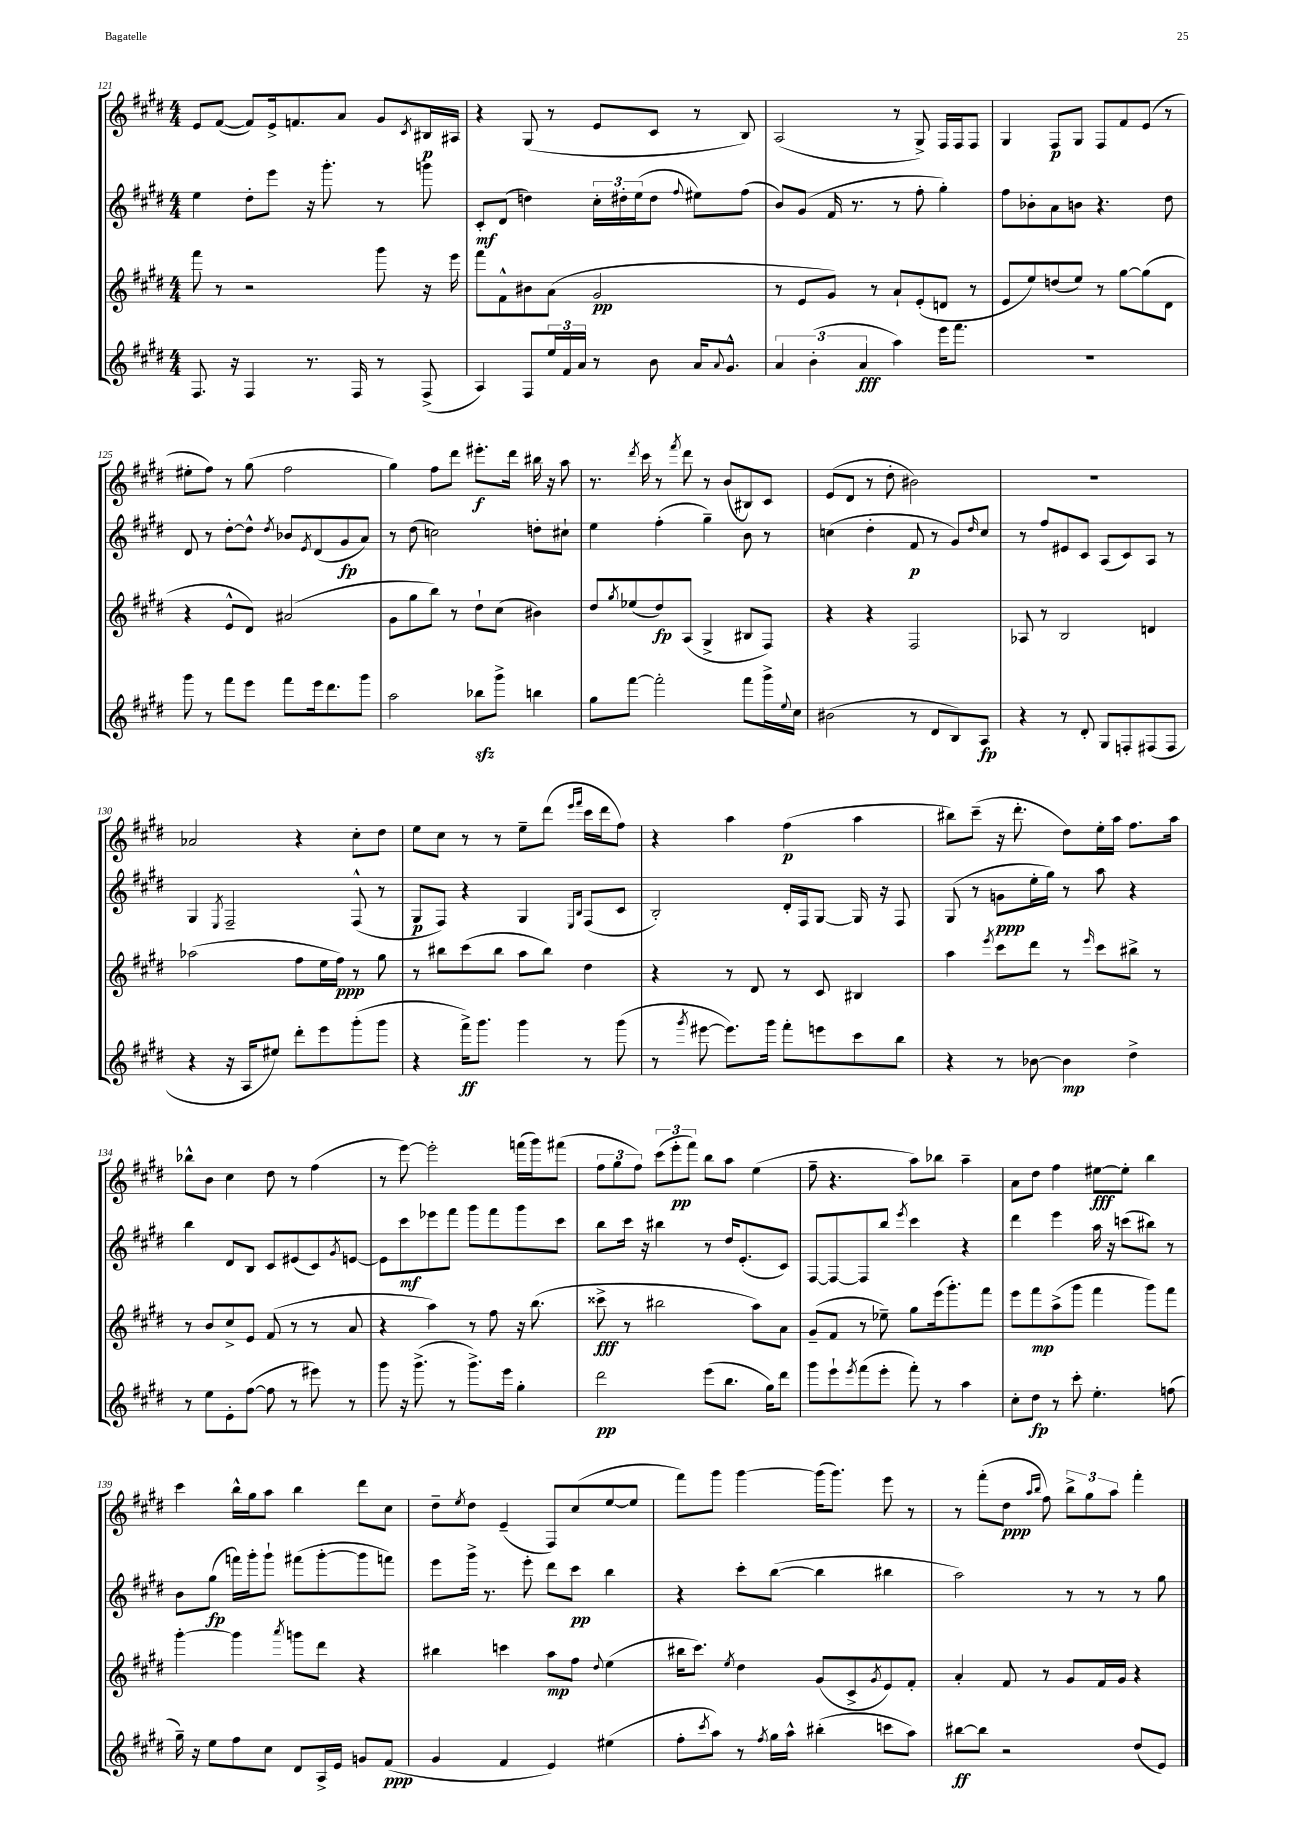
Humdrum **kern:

**kern	**dynam	**kern	**dynam	**kern	**dynam	**kern	**dynam
*part4	*part4	*part3	*part3	*part2	*part2	*part1	*part1
*staff4	*staff4	*staff3	*staff3	*staff2	*staff2	*staff1	*staff1
*clefG2	*	*clefG2	*	*clefG2	*	*clefG2	*
*k[f#c#g#d#]	*	*k[f#c#g#d#]	*	*k[f#c#g#d#]	*	*k[f#c#g#d#]	*
*M4/4	*	*M4/4	*	*M4/4	*	*M4/4	*
=121	=121	=121	=121	=121	=121	=121	=121
8.F#/	.	8fff#\	.	4ee\	.	8e/L	.
.	.	8r	.	.	.	([8f#/J	.
16r	.	.	.	.	.	.	.
4F#/	.	2r	.	8dd#'\L	.	8f#/L])	.
.	.	.	.	8eee\J	.	16e^/k	.
.	.	.	.	.	.	8.fn/	.
8.r	.	.	.	16r	.	.	.
.	.	.	.	8.ggg#'\	.	.	.
.	.	.	.	.	.	8a/J	.
16F#/	.	.	.	.	.	.	.
8r	.	8ggg#\	.	8r	.	8g#/L	.
.	.	.	.	.	.	8qc#/	.
(8F#^/	.	16r	.	8gggn\	.	16B#X/L	p
.	.	16eee\	.	.	.	16A#X/JJ	.
=122	=122	=122	=122	=122	=122	=122	=122
4A/)	.	8fff#\L	.	8c#'/L	mf	4r	.
.	.	8f#^^\	.	(8d#/J	.	.	.
8F#/L	.	8b#X\	.	4ddn\)	.	(8G#/	.
24ee/L	.	(8a\J	.	.	.	8r	.
24f#/	.	.	.	.	.	.	.
24a/JJ	.	.	.	.	.	.	.
8r	.	2g#/	pp	24cc#'\LL	.	8e/L	.
.	.	.	.	24dd#X'\	.	.	.
.	.	.	.	(24ee\J	.	.	.
8b\	.	.	.	8dd#\J	.	8c#/J	.
.	.	.	.	8qqff#/	.	.	.
16a/KL	.	.	.	8ee#X\L)	.	8r	.
8qqa/	.	.	.	.	.	.	.
8.g#^^/J	.	.	.	.	.	.	.
.	.	.	.	(8ff#\J	.	8B/)	.
=123	=123	=123	=123	=123	=123	=123	=123
6a/	.	8r	.	8b/L)	.	(2A/	.
.	.	8e/L	.	(8g#/J	.	.	.
(6b'\	.	.	.	.	.	.	.
.	.	8g#/J)	.	16f#/	.	.	.
.	.	.	.	8.r	.	.	.
6a/	fff	.	.	.	.	.	.
.	.	8r	.	.	.	.	.
4aa\)	.	8a`/L	.	8r	.	8r	.
.	.	(8e'/	.	8ff#'\	.	8G#^/)	.
16eee\KL	.	8dn/J	.	4gg#'\)	.	16F#/LL	.
8.fff#\J	.	.	.	.	.	16F#/J	.
.	.	8r	.	.	.	8F#/J	.
=124	=124	=124	=124	=124	=124	=124	=124
1r	.	8e/L	.	8ff#\L	.	4G#/	.
.	.	8ee/)	.	8b-X'\	.	.	.
.	.	(8ddn/	.	8a\	.	8F#/L	p
.	.	8ee/J)	.	8bn\J	.	8G#/J	.
.	.	8r	.	4.r	.	8F#/L	.
.	.	[8gg#\L	.	.	.	8f#/	.
.	.	(8gg#\]	.	.	.	(8e/J	.
.	.	8d#\J	.	8dd#\	.	8r	.
!!LO:LB:g=z
=125	=125	=125	=125	=125	=125	=125	=125
8ggg#\	.	4r	.	8d#/	.	8ee#X'\L	.
8r	.	.	.	8r	.	8ff#\J)	.
8fff#\L	.	8e^^/L	.	[8dd#'\L	.	8r	.
8eee\J	.	8d#/J)	.	8dd#^^\J]	.	(8gg#\	.
.	.	.	.	8qdd#/	.	.	.
8fff#\L	.	(2a#X/	.	8b-X/L	.	2ff#\	.
.	.	.	.	8qe/	.	.	.
16eee\k	.	.	.	(8d#/	.	.	.
8.ddd#\	.	.	.	.	.	.	.
.	.	.	.	8g#/	fp	.	.
8ggg#\J	.	.	.	8a/J)	.	.	.
=126	=126	=126	=126	=126	=126	=126	=126
2aa\	.	8g#\L	.	8r	.	4gg#\)	.
.	.	8gg#\	.	(8dd#\	.	.	.
.	.	8bb\J)	.	2ccn\)	.	8ff#\L	.
.	.	8r	.	.	.	8ddd#\J	.
8bb-Xzz\L	.	8dd#`\L	.	.	.	8.eee#X'\L	f
8ggg#^\J	.	(8cc#\J	.	.	.	.	.
.	.	.	.	.	.	16ddd#\Jk	.
4bbn\	.	4b#X\)	.	8ddn'\L	.	16bb#X\	.
.	.	.	.	.	.	16r	.
.	.	.	.	8cc#X`\J	.	8aa\	.
=127	=127	=127	=127	=127	=127	=127	=127
8gg#\L	.	8dd#/L	.	4ee\	.	8.r	.
.	.	8qgg#/	.	.	.	.	.
[8fff#\J	.	(8ee-X/	.	.	.	.	.
.	.	.	.	.	.	8qddd#/	.
.	.	.	.	.	.	16ccc#\	.
2fff#'\]	.	8dd#/)	fp	(4ff#'\	.	8r	.
.	.	.	.	.	.	8qfff#/	.
.	.	(8A/J	.	.	.	8ddd#\	.
.	.	4G#^/	.	4gg#~\)	.	8r	.
.	.	.	.	.	.	(8b/L	.
8fff#\L	.	8B#X/L	.	8b\	.	8B#X/)	.
16ggg#^\L	.	8F#/J)	.	8r	.	8c#/J	.
8qqee/	.	.	.	.	.	.	.
16cc#\JJ	.	.	.	.	.	.	.
=128	=128	=128	=128	=128	=128	=128	=128
(2b#X\	.	4r	.	(4ccn\	.	(8e/L	.
.	.	.	.	.	.	8d#/J	.
.	.	4r	.	4dd#'\	.	8r	.
.	.	.	.	.	.	8dd#'\	.
8r	.	2F#/	.	8f#/	p	2b#X\)	.
8d#/L	.	.	.	8r	.	.	.
8B/)	.	.	.	8g#/L)	.	.	.
.	.	.	.	16qqdd#/	.	.	.
8A/J	fp	.	.	8cc/J	.	.	.
=129	=129	=129	=129	=129	=129	=129	=129
4r	.	8A-X/	.	8r	.	1r	.
.	.	8r	.	8ff#/L	.	.	.
8r	.	2B/	.	8e#X/	.	.	.
8d#'/	.	.	.	8c#/J	.	.	.
8G#/L	.	.	.	(8A/L	.	.	.
8Fn'/	.	.	.	8c#/)	.	.	.
(8F#X/	.	4dn/	.	8A/J	.	.	.
8F#/J	.	.	.	8r	.	.	.
!!LO:LB:g=z
=130	=130	=130	=130	=130	=130	=130	=130
4r	.	(2aa-X\	.	4G#/	.	2a-X/	.
.	.	.	.	8qE/	.	.	.
16r	.	.	.	2F#~/	.	.	.
16A/KL	.	.	.	.	.	.	.
8ee#X/J)	.	.	.	.	.	.	.
8ddd#'\L	.	8ff#\L	.	.	.	4r	.
8eee\	.	16ee\L	.	.	.	.	.
.	.	16ff#\JJ)	ppp	.	.	.	.
(8ggg#'\	.	8r	.	(8F#^^/	.	8cc#'\L	.
8ggg#\J	.	8gg#\	.	8r	.	8dd#\J	.
=131	=131	=131	=131	=131	=131	=131	=131
4r	.	8r	.	8G#/L	p	8ee\L	.
.	.	8bb#X\L	.	8F#/J)	.	8cc#\J	.
16fff#^\KL)	ff	(8ccc#\	.	4r	.	8r	.
8.ggg#\J	.	.	.	.	.	.	.
.	.	8bb#\J	.	.	.	8r	.
4ggg#\	.	8aa\L	.	4G#/	.	8ee~\L	.
.	.	8bb#\J)	.	.	.	(8ddd#\J	.
.	.	.	.	16qqE/LL	.	16qqeee/LL	.
.	.	.	.	16qqB/JJ	.	16qqfff#/JJ	.
8r	.	4dd#\	.	(8F#/L	.	16ccc#\LL	.
.	.	.	.	.	.	16ddd#\J	.
(8ggg#\	.	.	.	8c#/J	.	8ff#\J)	.
=132	=132	=132	=132	=132	=132	=132	=132
8r	.	4r	.	2B'/)	.	4r	.
8qggg#/	.	.	.	.	.	.	.
[8eee#X\	.	.	.	.	.	.	.
8.eee#\L])	.	8r	.	.	.	4aa\	.
.	.	8d#/	.	.	.	.	.
16ggg#\Jk	.	.	.	.	.	.	.
8fff#'\L	.	8r	.	16d#'/LL	.	(4ff#\	p
.	.	.	.	16F#/J	.	.	.
8eeen\	.	8c#/	.	[8G#/J	.	.	.
8ccc#\	.	4B#X/	.	16G#/]	.	4aa\	.
.	.	.	.	16r	.	.	.
8bb\J	.	.	.	8F#/	.	.	.
=133	=133	=133	=133	=133	=133	=133	=133
4r	.	4aa\	.	(8G#/	.	8bb#X\L)	.
.	.	.	.	8r	.	(8ccc#~\J	.
.	.	8qeee/	.	.	.	.	.
8r	.	8ccc#\L	.	8gn\L	ppp	16r	.
.	.	.	.	.	.	8.ddd#'\	.
[8b-X\	.	8ddd#\J	.	16ee'\L	.	.	.
.	.	.	.	16gg#\JJ)	.	.	.
4b-\]	mp	8r	.	8r	.	8dd#\L)	.
.	.	16qqeee/	.	.	.	.	.
.	.	8ccc#\L	.	8aa\	.	16ee'\L	.
.	.	.	.	.	.	16aa\JJ	.
4dd#^\	.	8bb#X^\J	.	4r	.	8.ff#\L	.
.	.	8r	.	.	.	.	.
.	.	.	.	.	.	16aa\Jk	.
!!LO:LB:g=z
=134	=134	=134	=134	=134	=134	=134	=134
8r	.	8r	.	4bb\	.	8bb-X^^\L	.
8ee\L	.	8b/L	.	.	.	8b\J	.
8e'\	.	8cc#^/	.	8d#/L	.	4cc#\	.
([8ff#\J	.	8e/J	.	8B/J	.	.	.
8ff#\]	.	(8f#/	.	8c#/L	.	8dd#\	.
8r	.	8r	.	(8e#X/	.	8r	.
8eee#X\)	.	8r	.	8c#/)	.	(4ff#\	.
.	.	.	.	8qg#/	.	.	.
8r	.	8a/	.	[8en/J	.	.	.
=135	=135	=135	=135	=135	=135	=135	=135
8ggg#\	.	4r	.	8e\L]	.	8r	.
16r	.	.	.	8ccc#\	mf	[8eee\)	.
(8.ggg#^\	.	.	.	.	.	.	.
.	.	4aa\)	.	8eee-X\	.	2eee'\]	.
8r	.	.	.	8fff#\J	.	.	.
8.ggg#^\L)	.	8r	.	8ggg#\L	.	.	.
.	.	8ff#\	.	8fff#\	.	.	.
16eee\Jk	.	.	.	.	.	.	.
4gg#'\	.	16r	.	8ggg#\	.	(16fffn\LL	.
.	.	(8.bb\	.	.	.	16ggg#\J)	.
.	.	.	.	8ccc#\J	.	(8fff#X\J	.
=136	=136	=136	=136	=136	=136	=136	=136
2ddd#\	pp	8ccc##X^\	fff	8bb\L	.	12ff#\L	.
.	.	.	.	.	.	12gg#\	.
.	.	8r	.	16ccc#\Jk	.	.	.
.	.	.	.	.	.	12ff#\J)	.
.	.	.	.	16r	.	.	.
.	.	2bb#X\	.	4bb#X\	.	(12ccc#\L	.
.	.	.	.	.	.	12eee'\	pp
.	.	.	.	.	.	12fff#\J)	.
(8eee\L	.	.	.	8r	.	8bb\L	.
8.bb\J	.	.	.	16dd#/KL	.	8aa\J	.
.	.	.	.	(8.e'/	.	.	.
.	.	8aa\L)	.	.	.	(4ee\	.
16gg#\KL)	.	.	.	.	.	.	.
8ddd#\J	.	8a\J	.	8c#/J)	.	.	.
=137	=137	=137	=137	=137	=137	=137	=137
8ggg#\L	.	(8g#~/L	.	[8F#/L	.	8ff#~\	.
8eee`\	.	8f#/J	.	8F#/_	.	4.r	.
8qeee/	.	.	.	.	.	.	.
(8fff#\	.	8r	.	8F#/]	.	.	.
8eee'\J	.	8ee-X~\)	.	8bb/J	.	.	.
.	.	.	.	8qeee/	.	.	.
8fff#'\)	.	8gg#\L	.	4ccc#\	.	8aa\L)	.
8r	.	(16eee\k	.	.	.	8bb-X\J	.
.	.	8.ggg#'\)	.	.	.	.	.
4aa\	.	.	.	4r	.	4aa~\	.
.	.	8fff#\J	.	.	.	.	.
=138	=138	=138	=138	=138	=138	=138	=138
8cc#'\L	.	8eee\L	.	4ddd#\	.	8a\L	.
8dd#\J	fp	8fff#\	mp	.	.	8dd#\J	.
8r	.	(8aa^\	.	4eee\	.	4ff#\	.
8ccc#'\	.	8ggg#\J	.	.	.	.	.
4.ee'\	.	4fff#\	.	16aa\	.	[8ee#X\L	fff
.	.	.	.	16r	.	.	.
.	.	.	.	(8cccn\L	.	8ee#'\J]	.
.	.	8ggg#\L)	.	8bb#X\J)	.	4bb\	.
(8ffn\	.	8fff#\J	.	8r	.	.	.
!!LO:LB:g=z
=139	=139	=139	=139	=139	=139	=139	=139
16gg#~\)	.	[4ggg#'\	.	8b\L	.	4ccc#\	.
16r	.	.	.	.	.	.	.
8ee\L	.	.	.	(8gg#\J	fp	.	.
8ff#\	.	4ggg#\]	.	16fffn\LL)	.	16bb^^\LL	.
.	.	.	.	16ggg#'\J	.	16gg#\J	.
8cc#\J	.	.	.	8ggg#`\J	.	8aa\J	.
.	.	8qaaa/	.	.	.	.	.
8d#/L	.	8gggn\L	.	(8fff#X\L	.	4bb\	.
16A^/L	.	8ddd#\J	.	[8ggg#'\	.	.	.
16e/JJ	.	.	.	.	.	.	.
8gn/L	.	4r	.	8ggg#\]	.	8ddd#\L	.
(8f#/J	ppp	.	.	8fffn\J)	.	8cc#\J	.
=140	=140	=140	=140	=140	=140	=140	=140
4g#/	.	4bb#X\	.	8eee\L	.	8dd#~\L	.
.	.	.	.	.	.	8qee/	.
.	.	.	.	16ggg#^\Jk	.	8dd#\J	.
.	.	.	.	8.r	.	.	.
4f#/	.	4cccn\	.	.	.	(4e~/	.
.	.	.	.	8eee'\	.	.	.
4e/)	.	8aa\L	mp	8ddd#\L	.	8F#/L)	.
.	.	8ff#\J	.	8ccc#\J	pp	(8cc#/	.
.	.	8qqdd#/	.	.	.	.	.
(4ee#X\	.	(4ee\	.	4bb\	.	[8ee/	.
.	.	.	.	.	.	8ee/J]	.
=141	=141	=141	=141	=141	=141	=141	=141
8ff#'\L	.	16bb#X\KL	.	4r	.	8fff#\L)	.
.	.	8.ccc#\J)	.	.	.	.	.
8qccc#/	.	.	.	.	.	.	.
8aa\J)	.	.	.	.	.	8ggg#\J	.
.	.	8qee/	.	.	.	.	.
8r	.	4dd#\	.	8ccc#'\L	.	[4ggg#\	.
8qff#/	.	.	.	.	.	.	.
16gg#\LL	.	.	.	([8bb\J	.	.	.
16aa^^\JJ	.	.	.	.	.	.	.
(4bb#X'\	.	(8g#/L	.	4bb\]	.	(16ggg#\KL]	.
.	.	.	.	.	.	8.ggg#\J)	.
.	.	8c#^/	.	.	.	.	.
.	.	8qg#/	.	.	.	.	.
8cccn\L	.	8e/)	.	4bb#X\	.	8eee\	.
8aa\J)	.	8f#'/J	.	.	.	8r	.
=142	=142	=142	=142	=142	=142	=142	=142
[8bb#X\L	ff	4a'/	.	2aa\)	.	8r	.
8bb#\J]	.	.	.	.	.	(8fff#'\L	.
2r	.	8f#/	.	.	.	8dd#\J	ppp
.	.	.	.	.	.	16qqaa/LL	.
.	.	.	.	.	.	16qqbb/JJ	.
.	.	8r	.	.	.	8ff#\)	.
.	.	8g#/L	.	8r	.	12bb^\L	.
.	.	.	.	.	.	12gg#\	.
.	.	16f#/L	.	8r	.	.	.
.	.	.	.	.	.	12aa\J	.
.	.	16g#/JJ	.	.	.	.	.
(8dd#/L	.	4r	.	8r	.	4fff#'\	.
8e/J)	.	.	.	8gg#\	.	.	.
==	==	==	==	==	==	==	==
*-	*-	*-	*-	*-	*-	*-	*-
